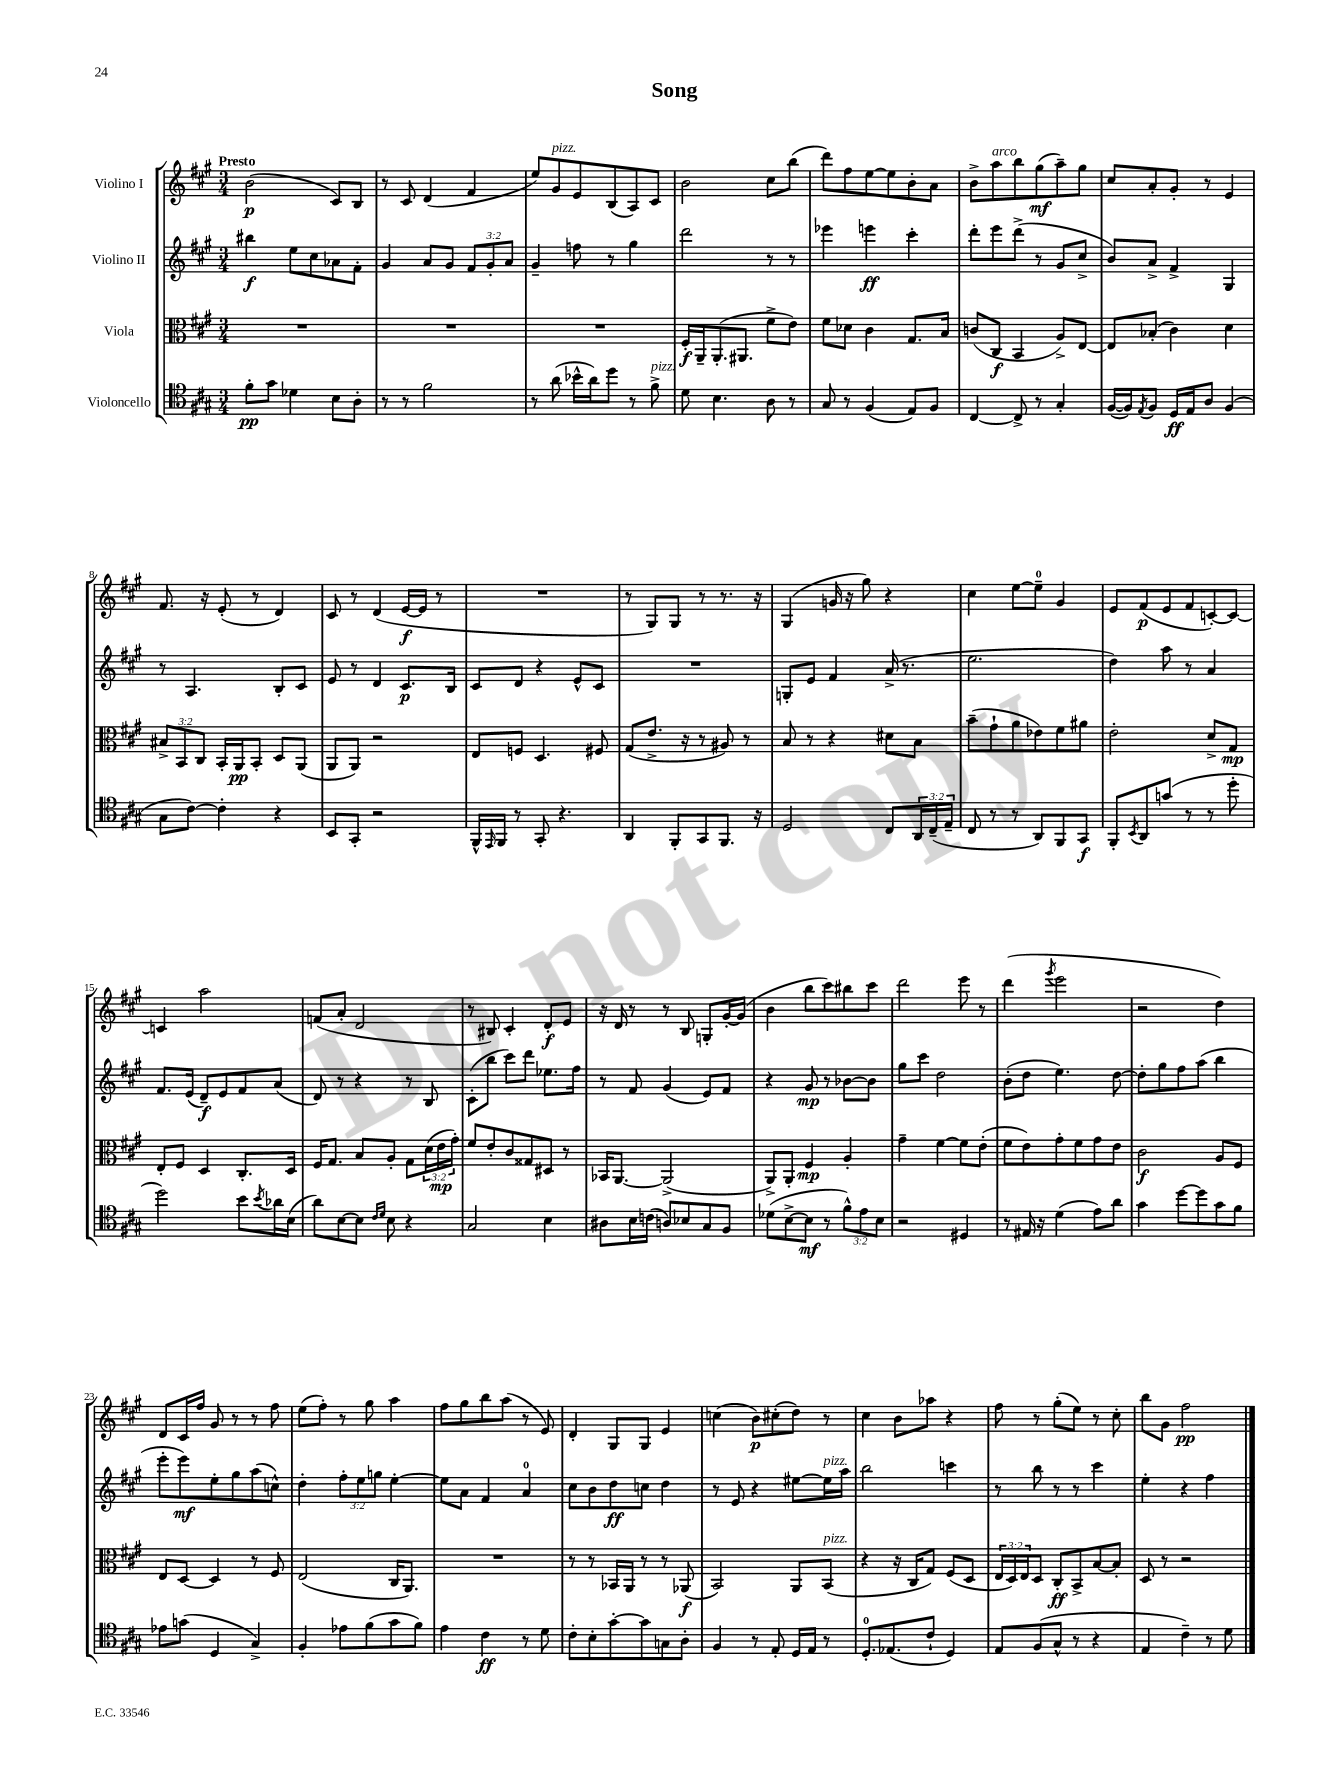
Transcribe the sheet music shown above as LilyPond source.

\header { title = "Song" }
<<
\new StaffGroup <<
\new Staff = "s0" \with { instrumentName = "Violino I" } {
    \clef treble \key a \major \numericTimeSignature \time 3/4 \tempo "Presto"
    b'2\p( cis'8) b8 |
    r8 cis'8 d'4( fis'4 |
    e''8) gis'8^\markup { \italic "pizz." } e'8 b8( a8) cis'8 |
    b'2 cis''8 b''8( |
    d'''8) fis''8 e''8~ e''8 b'8-. a'8 |
    b'8-> a''8^\markup { \italic "arco" } b''8 gis''8\mf( a''8--) gis''8 |
    cis''8 a'8-. gis'8-. r8 e'4 |
    fis'8. r16 e'8-.( r8 d'4) |
    cis'8 r8 d'4( e'16~\f e'16 r8 |
    R2. |
    r8 gis8) gis8 r8 r8. r16 |
    gis4( g'16 r16 gis''8) r4 |
    cis''4 e''8~ e''8-0-- gis'4 |
    e'8 fis'8\p( e'8 fis'8 c'8~-.) c'8~ |
    c'4 a''2 |
    f'8( a'8-. d'2 |
    r8 bis8) cis'4-. d'8-.\f e'8 |
    r16 d'16 r8 r8 b8 g8-. gis'16~-. gis'16( |
    b'4 b''8 cis'''8) bis''8 cis'''8 |
    d'''2 e'''8 r8 |
    d'''4( \acciaccatura { gis'''8 } e'''2 |
    r2 d''4) |
    d'8 cis'16 fis''16 gis'8 r8 r8 fis''8 |
    e''8( fis''8-.) r8 gis''8 a''4 |
    fis''8 gis''8 b''8 a''8( r8 e'8) |
    d'4-. gis8 gis8 e'4 |
    c''4( b'8\p) cis''8-.( d''8) r8 |
    cis''4 b'8 aes''8 r4 |
    fis''8 r8 gis''8-.( e''8) r8 cis''8-. |
    b''8 gis'8 fis''2\pp \bar "|." |
}
\new Staff = "s1" \with { instrumentName = "Violino II" } {
    \clef treble \key a \major \numericTimeSignature \time 3/4 \override Staff.TupletNumber.text = #tuplet-number::calc-fraction-text
    bis''4\f e''8 cis''8 aes'8 fis'8-. |
    gis'4 a'8 gis'8 \tuplet 3/2 { fis'8 gis'8-. a'8 } |
    gis'4-- f''8 r8 gis''4 |
    d'''2 r8 r8 |
    ees'''4 e'''4\ff cis'''4-. |
    d'''8-. e'''8 d'''8->( r8 gis'8 cis''8-> |
    b'8) a'8-> fis'4-> gis4 |
    r8 a4. b8-. cis'8 |
    e'8 r8 d'4 cis'8.\p b16 |
    cis'8 d'8 r4 e'8-^ cis'8 |
    R2. |
    g8-. e'8 fis'4 a'16->( r8. |
    e''2. |
    d''4) a''8 r8 a'4 |
    fis'8. e'16( d'8--\f) e'8 fis'8 a'8( |
    d'8) r8 r4 r8 b8 |
    cis'8-.( b''8 cis'''8) d'''8 ees''8. fis''16 |
    r8 fis'8 gis'4( e'8) fis'8 |
    r4 gis'8\mp r8 bes'8~ bes'8 |
    gis''8 cis'''8 d''2 |
    b'8-.( d''8 e''4.) d''8~ |
    d''8-. gis''8 fis''8 a''8( b''4 |
    e'''8-. e'''8\mf) e''8-. gis''8 a''8( c''8-^) |
    d''4-. \tuplet 3/2 { fis''8-. e''8 g''8 } e''4~-. |
    e''8 a'8 fis'4 a'4-0 |
    cis''8 b'8 d''8\ff c''8 d''4 |
    r8 e'8 r4 eis''8~ eis''16^\markup { \italic "pizz." } a''16 |
    b''2 c'''4 |
    r8 b''8 r8 r8 cis'''4 |
    e''4-. r4 fis''4 \bar "|." |
}
\new Staff = "s2" \with { instrumentName = "Viola" } {
    \clef alto \key a \major \numericTimeSignature \time 3/4 \override Staff.TupletNumber.text = #tuplet-number::calc-fraction-text
    R2. |
    R2. |
    R2. |
    fis16-.\f a,16-- a,8.-.( ais,8. fis'8-> e'8) |
    fis'8 des'8 cis'4 gis8. b16 |
    c'8( cis8\f b,4 a8->) e8~ |
    e8 bes8-.( cis'4) d'4 |
    \tuplet 3/2 { bis8-> b,8 cis8 } b,16-. a,16\pp b,8-. d8 a,8( |
    a,8 a,8) r2 |
    e8 f8 d4. fis8 |
    gis8( e'8.-> r16 r8 ais8) r8 |
    b8 r8 r4 dis'8 b8 |
    b'8--( gis'8-! a'8 ees'8) fis'8 ais'8 |
    e'2-. d'8-> gis8\mp |
    e8-. fis8 d4 cis8.-. d16 |
    fis16 gis8. b8 a8-. gis8 \tuplet 3/2 { d'16( e'16\mp gis'16-.) } |
    fis'8 e'8-. cis'8 gisis8 dis8 r8 |
    bes,16 a,8.~ a,2->( |
    a,8->) a,8-. fis4\mp a4-. |
    gis'4-- fis'4~ fis'8 e'8-.( |
    fis'8 e'8) gis'8-. fis'8 gis'8 e'8 |
    cis'2\f a8 fis8 |
    e8 d8~ d4 r8 fis8 |
    e2( cis16 a,8.) |
    R2. |
    r8 r8 bes,16 a,16 r8 r8 aes,8\f( |
    b,2) a,8 b,8^\markup { \italic "pizz." }( |
    r4 r16 cis16 gis8) fis8( d8 |
    \tuplet 3/2 { e16 d16) e16 } d8 cis8-.\ff b,8-> b8~ b8-. |
    d8 r8 r2 \bar "|." |
}
\new Staff = "s3" \with { instrumentName = "Violoncello" } {
    \clef tenor \key a \major \numericTimeSignature \time 3/4 \override Staff.TupletNumber.text = #tuplet-number::calc-fraction-text
    fis'8-.\pp gis'8 des'4 b8 a8-. |
    r8 r8 fis'2 |
    r8 a'8( bes'16-^ a'16) d''8 r8 fis'8->^\markup { \italic "pizz." } |
    d'8 b4. a8 r8 |
    gis8 r8 fis4( e8) fis8 |
    cis4~ cis8-> r8 gis4-. |
    fis16~( fis16) \acciaccatura { e8 } fis8 d16\ff e16 a8 fis4( |
    gis8 cis'8~) cis'4-. r4 |
    b,8 gis,8-. r2 |
    fis,16-^ \grace { e,16 } fis,16 r8 gis,8-. r4. |
    a,4 fis,8-. gis,8 fis,8. r16 |
    d2 cis8 \tuplet 3/2 { a,16 cis16--( e16-- } |
    cis8 r8 r8 a,8) fis,8 gis,8\f |
    fis,8-. \acciaccatura { b,8 } a,8 g'8( r8 r8 d''8-. |
    d''2) b'8 \acciaccatura { b'8 } aes'16 b16( |
    a'8) b8~ b8 \grace { cis'16 d'16 } b8 r4 |
    gis2 b4 |
    ais8 b16 c'16( a8) bes8 gis8 fis8 |
    des'8( b8~-> b8\mf r8 \tuplet 3/2 { fis'8-^) e'8 b8 } |
    r2 dis4 |
    r8 eis16 r16 d'4( e'8) a'8 |
    gis'4 d''8~ d''8 gis'8 fis'8 |
    ees'8 g'8( d4 gis4->) |
    fis4-. ees'8 fis'8( gis'8 fis'8) |
    e'4 cis'4\ff r8 d'8 |
    cis'8-. b8-. gis'8~-. gis'8 g8 a8-. |
    fis4 r8 e8-. d16 e16 r8 |
    d8.-0-. ees8.( cis'8-! d4) |
    e8 fis8( gis8-^ r8 r4 |
    e4 cis'4--) r8 d'8 \bar "|." |
}
>>
>>
